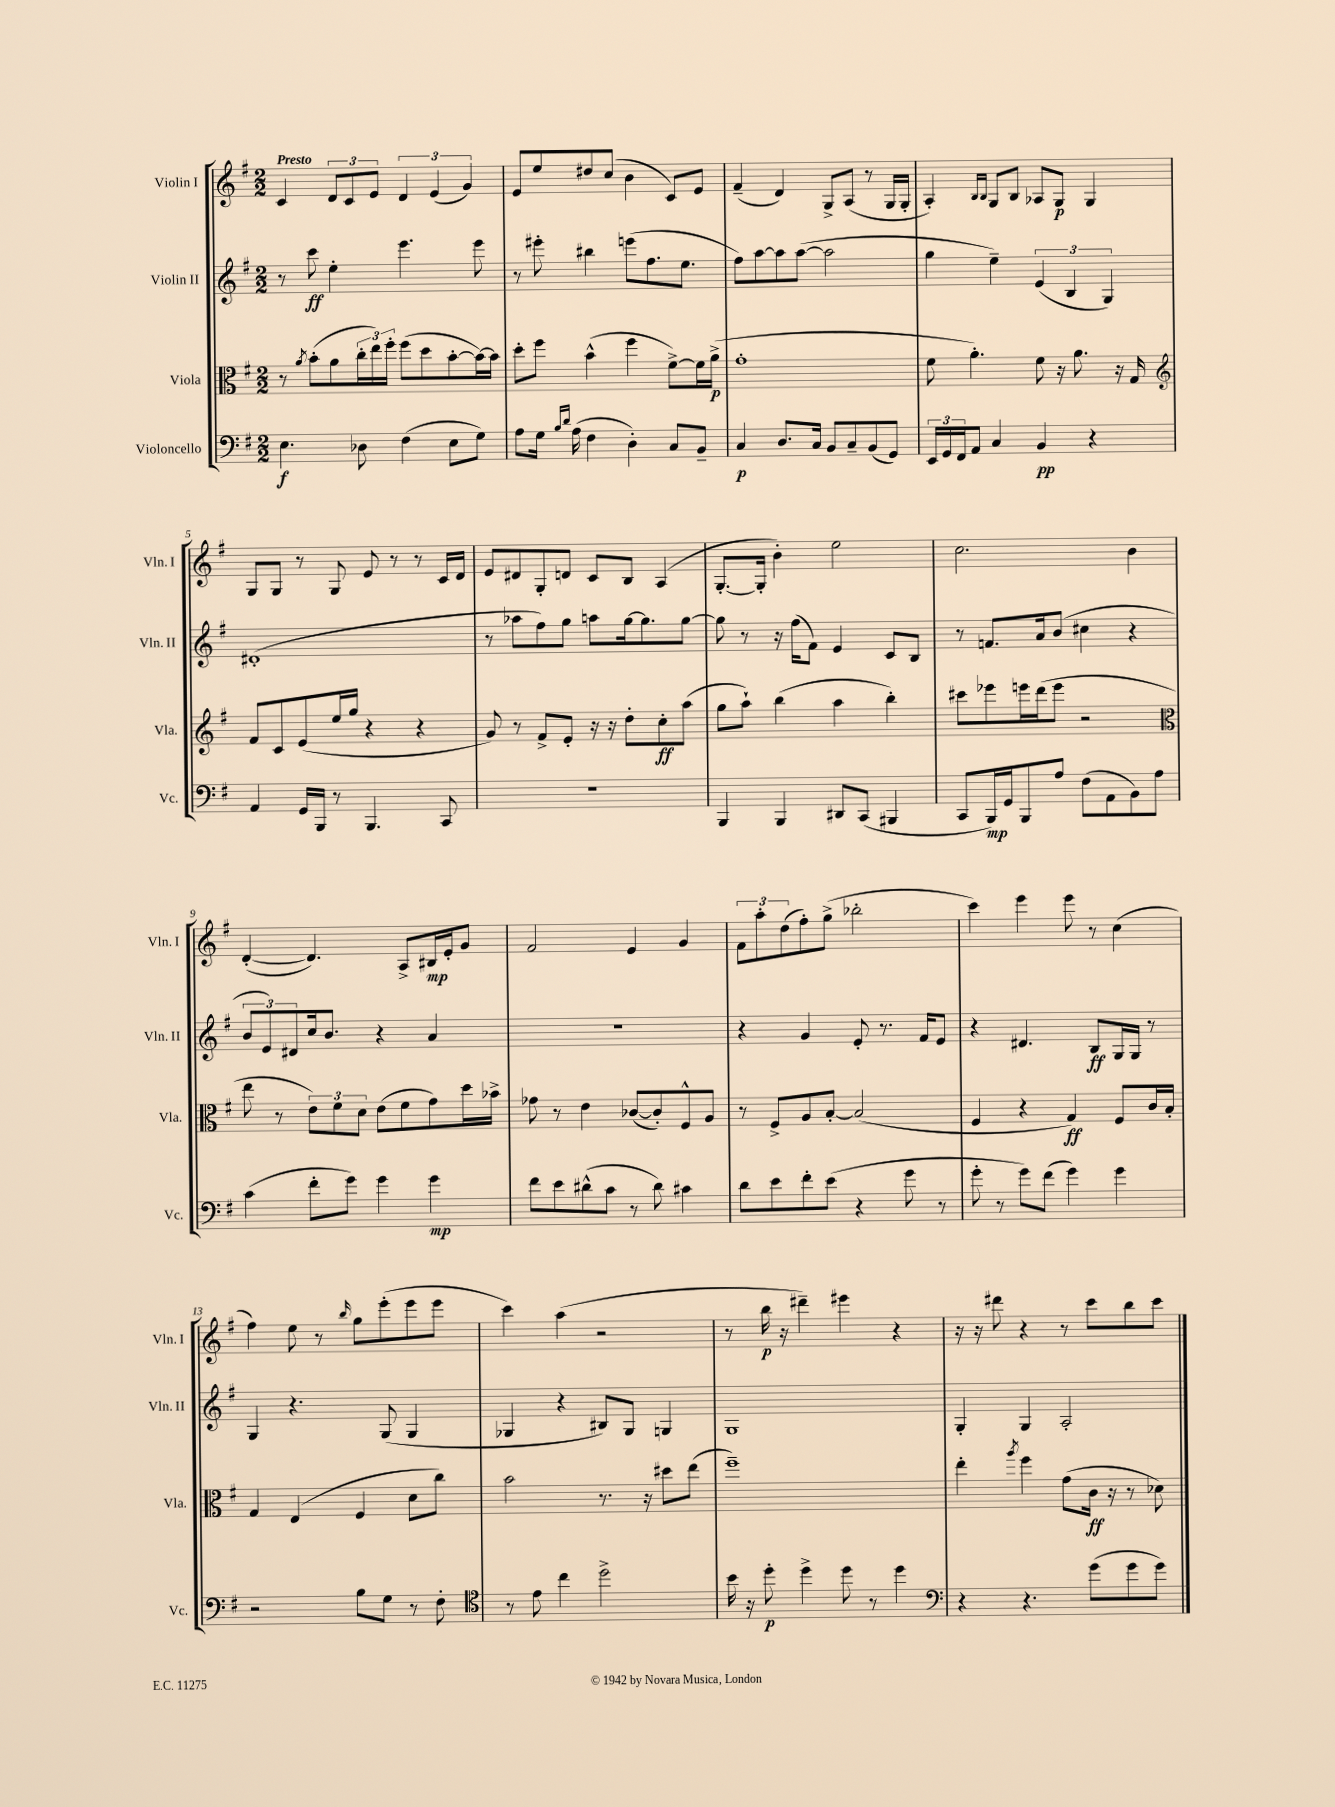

**kern	**dynam	**kern	**dynam	**kern	**dynam	**kern	**dynam
*part4	*part4	*part3	*part3	*part2	*part2	*part1	*part1
*staff4	*staff4	*staff3	*staff3	*staff2	*staff2	*staff1	*staff1
*I"Violoncello	*	*I"Viola	*	*I"Violin II	*	*I"Violin I	*
*I'Vc.	*	*I'Vla.	*	*I'Vln. II	*	*I'Vln. I	*
*clefF4	*	*clefC3	*	*clefG2	*	*clefG2	*
*k[f#]	*	*k[f#]	*	*k[f#]	*	*k[f#]	*
*M2/2	*	*M2/2	*	*M2/2	*	*M2/2	*
=1	=1	=1	=1	=1	=1	=1	=1
!	!	!	!	!	!	!LO:TX:a:B:t=Presto	!
4.E\	f	8r	.	8r	.	4c/	.
.	.	8qa/	.	.	.	.	.
.	.	(8b'\L	.	8ccc\	ff	.	.
.	.	8a\	.	4ee'\	.	12d/L	.
.	.	.	.	.	.	12c/	.
8D-X\	.	24cc'\L	.	.	.	.	.
.	.	24ee\)	.	.	.	12e/J	.
.	.	24ff#'\JJ	.	.	.	.	.
(4F#\	.	(8ff#\L	.	4.eee\	.	6d/	.
.	.	8dd\	.	.	.	.	.
.	.	.	.	.	.	(6e/	.
8E\L	.	[8b'\	.	.	.	.	.
.	.	.	.	.	.	6g/)	.
8G\J)	.	16b\L_)	.	8eee\	.	.	.
.	.	16b\JJ]	.	.	.	.	.
=2	=2	=2	=2	=2	=2	=2	=2
8A\L	.	8dd'\L	.	8r	.	8e/L	.
16G\Jk	.	8ff#\J	.	8eee#X'\	.	8ee/	.
16qqB/LL	.	.	.	.	.	.	.
16qqd/JJ	.	.	.	.	.	.	.
(16A\	.	.	.	.	.	.	.
4F#\	.	(4b^^\	.	4bb#X\	.	8dd#X/	.
.	.	.	.	.	.	(8cc/J	.
4D'\)	.	4ff#\	.	(8eeen\L	.	4b\	.
.	.	.	.	8.ff#\	.	.	.
8C/L	.	[8f#^\L)	.	.	.	8c/L)	.
.	.	.	.	8.ee\J	.	.	.
8BB~/J	.	16f#\L]	.	.	.	8e/J	.
.	.	(16a^\JJ	p	.	.	.	.
=3	=3	=3	=3	=3	=3	=3	=3
4C/	p	1g'	.	8ff#\L)	.	(4f#~/	.
.	.	.	.	[8aa\	.	.	.
8.D/L	.	.	.	8aa\]	.	4d/)	.
.	.	.	.	([8aa\J	.	.	.
16C/Jk	.	.	.	.	.	.	.
8BB/L	.	.	.	2aa\]	.	8G^/L	.
8C~/	.	.	.	.	.	(8A/J	.
(8BB/	.	.	.	.	.	8r	.
8GG/J)	.	.	.	.	.	16G/LL	.
.	.	.	.	.	.	16G'/JJ	.
=4	=4	=4	=4	=4	=4	=4	=4
24EE/LL	.	8f#\	.	4gg\	.	4A'/)	.
24GG/	.	.	.	.	.	.	.
24FF#/J	.	.	.	.	.	.	.
8AA/J	.	4.a'\)	.	.	.	.	.
.	.	.	.	.	.	16qqB/LL	.
.	.	.	.	.	.	16qqB/JJ	.
4C/	.	.	.	4ee~\)	.	8G/L	.
.	.	.	.	.	.	8B/J	.
4BB/	pp	8f#\	.	(6e/	.	8A-X/L	.
.	.	16r	.	.	.	8G/J	p
.	.	.	.	6B/	.	.	.
.	.	8.a\	.	.	.	.	.
4r	.	.	.	.	.	4G/	.
.	.	.	.	6G/)	.	.	.
.	.	16r	.	.	.	.	.
.	.	16G/	.	.	.	.	.
!!LO:LB:g=z
=5	=5	=5	=5	=5	=5	=5	=5
*	*	*clefG2	*	*	*	*	*
4AA/	.	8f#/L	.	(1d#X'	.	8G/L	.
.	.	8c/	.	.	.	8G/J	.
16GG/LL	.	(8e/	.	.	.	8r	.
16BBB/JJ	.	.	.	.	.	.	.
8r	.	16ee/L	.	.	.	8G/	.
.	.	16gg/JJ	.	.	.	.	.
4.BBB/	.	4r	.	.	.	8e/	.
.	.	.	.	.	.	8r	.
.	.	4r	.	.	.	8r	.
8CC/	.	.	.	.	.	16c/LL	.
.	.	.	.	.	.	16d/JJ	.
=6	=6	=6	=6	=6	=6	=6	=6
1r	.	8g/)	.	8r	.	8e/L	.
.	.	8r	.	8aa-X\L	.	8d#X/	.
.	.	8f#^/L	.	8ff#\)	.	8G'/	.
.	.	8e'/J	.	8gg\J	.	8dn/J	.
.	.	16r	.	8aan\L	.	8c/L	.
.	.	16r	.	.	.	.	.
.	.	8dd'\L	.	[16gg\k	.	8B/J	.
.	.	.	.	8.gg\]	.	.	.
.	.	8cc'\	ff	.	.	(4A/	.
.	.	(8aa\J	.	[8gg\J	.	.	.
=7	=7	=7	=7	=7	=7	=7	=7
4BBB/	.	8gg\L	.	8gg\]	.	[8.G'/L	.
.	.	8aa`\J)	.	8r	.	.	.
.	.	.	.	.	.	16G'/Jk]	.
4BBB/	.	(4bb\	.	16r	.	4b'\)	.
.	.	.	.	(16ff#\KL	.	.	.
.	.	.	.	8f#\J)	.	.	.
8DD#X/L	.	4aa\	.	4e/	.	2ee\	.
(8CC/J	.	.	.	.	.	.	.
4BBB#X/	.	4bb'\)	.	8c/L	.	.	.
.	.	.	.	8B/J	.	.	.
=8	=8	=8	=8	=8	=8	=8	=8
8CC/L	.	8ccc#X\L	.	8r	.	2.cc\	.
16BBB/L)	mp	8eee-X\	.	8.fn/L	.	.	.
16GG/J	.	.	.	.	.	.	.
8BBB/	.	16eeen\L	.	.	.	.	.
.	.	(16ddd\J	.	16a/k	.	.	.
8A/J	.	8eee\J	.	(8b/J	.	.	.
(8F#\L	.	2r	.	4cc#X\	.	.	.
8AA\	.	.	.	.	.	.	.
8BB\)	.	.	.	4r	.	4b\	.
8A\J	.	.	.	.	.	.	.
!!LO:LB:g=z
=9	=9	=9	=9	=9	=9	=9	=9
*	*	*clefC3	*	*	*	*	*
(4c\	.	8ee\	.	12b/L	.	([4d'/	.
.	.	.	.	12e/)	.	.	.
.	.	8r	.	.	.	.	.
.	.	.	.	12d#X/	.	.	.
8f#'\L	.	12e\L)	.	16cc/k	.	4.d/])	.
.	.	.	.	8.b/J	.	.	.
.	.	12f#\	.	.	.	.	.
8g\J)	.	.	.	.	.	.	.
.	.	12d\J	.	.	.	.	.
4g\	.	(8e\L	.	4r	.	.	.
.	.	8f#\	.	.	.	8A^/L	.
4g\	mp	8g\)	.	4a/	.	16B#X/L	mp
.	.	.	.	.	.	16e'/J	.
.	.	16dd\L	.	.	.	8g/J	.
.	.	16b-X^\JJ	.	.	.	.	.
=10	=10	=10	=10	=10	=10	=10	=10
8f#\L	.	8g-X\	.	1r	.	2f#/	.
8e\	.	8r	.	.	.	.	.
(8d#X^^\	.	4e\	.	.	.	.	.
8c\J	.	.	.	.	.	.	.
8r	.	([8c-X/L	.	.	.	4e/	.
8d#\)	.	8c-'/])	.	.	.	.	.
4c#X\	.	8F#^^/	.	.	.	4g/	.
.	.	8A/J	.	.	.	.	.
=11	=11	=11	=11	=11	=11	=11	=11
8d\L	.	8r	.	4r	.	12f#\L	.
.	.	.	.	.	.	12aa'\	.
8e\	.	8F#^/L	.	.	.	.	.
.	.	.	.	.	.	(12dd\	.
8f#'\	.	8A/	.	4g/	.	8ff#'\)	.
(8e\J	.	[8B'/J	.	.	.	(8gg^\J	.
4r	.	(2B/]	.	8e'/	.	2bb-X'\	.
.	.	.	.	8.r	.	.	.
8g\	.	.	.	.	.	.	.
.	.	.	.	16f#/KL	.	.	.
8r	.	.	.	8e/J	.	.	.
=12	=12	=12	=12	=12	=12	=12	=12
8g'\	.	4F#/	.	4r	.	4ccc\)	.
8r	.	.	.	.	.	.	.
8g\L)	.	4r	.	4.d#X/	.	4eee\	.
(8f#\J	.	.	.	.	.	.	.
4g\)	.	4G/)	ff	.	.	8eee\	.
.	.	.	.	8B/L	ff	8r	.
4g\	.	8F#/L	.	16G/L	.	(4cc\	.
.	.	.	.	16G/JJ	.	.	.
.	.	16c/L	.	8r	.	.	.
.	.	16B'/JJ	.	.	.	.	.
!!LO:LB:g=z
=13	=13	=13	=13	=13	=13	=13	=13
2r	.	4G/	.	4G/	.	4ff#\)	.
.	.	(4E/	.	4.r	.	8ee\	.
.	.	.	.	.	.	8r	.
.	.	.	.	.	.	16qqbb/	.
8B\L	.	4F#/	.	.	.	8gg\L	.
8G\J	.	.	.	(8G/	.	(8eee'\	.
8r	.	8d\L	.	4G/	.	8eee\	.
8F#'\	.	8cc\J)	.	.	.	8eee\J	.
=14	=14	=14	=14	=14	=14	=14	=14
*clefC4	*	*	*	*	*	*	*
8r	.	2b\	.	4G-X/	.	4ccc\)	.
8e\	.	.	.	.	.	.	.
4cc\	.	.	.	4r	.	(4aa\	.
2dd^\	.	8.r	.	8B#X/L)	.	2r	.
.	.	.	.	8G-/J	.	.	.
.	.	16r	.	.	.	.	.
.	.	8dd#X\L	.	4Gn/	.	.	.
.	.	(8ee\J	.	.	.	.	.
=15	=15	=15	=15	=15	=15	=15	=15
16b\	.	1ff#~)	.	1G	.	8r	.
16r	.	.	.	.	.	.	.
8dd'\	p	.	.	.	.	16bb\	p
.	.	.	.	.	.	16r	.
4dd^\	.	.	.	.	.	4ddd#X~\)	.
8dd\	.	.	.	.	.	4eee#X\	.
8r	.	.	.	.	.	.	.
4dd\	.	.	.	.	.	4r	.
=16	=16	=16	=16	=16	=16	=16	=16
*clefF4	*	*	*	*	*	*	*
4r	.	4ee'\	.	4G'/	.	16r	.
.	.	.	.	.	.	16r	.
.	.	.	.	.	.	8ddd#X\	.
.	.	8qaa/	.	.	.	.	.
4.r	.	4ff#\	.	4G/	.	4r	.
.	.	(8g\L	.	2A'/	.	8r	.
(8g\L	.	16c\Jk	ff	.	.	8ccc\L	.
.	.	16r	.	.	.	.	.
8g\	.	8r	.	.	.	8bb\	.
8g\J)	.	8d-X\)	.	.	.	8ccc\J	.
==	==	==	==	==	==	==	==
*-	*-	*-	*-	*-	*-	*-	*-
